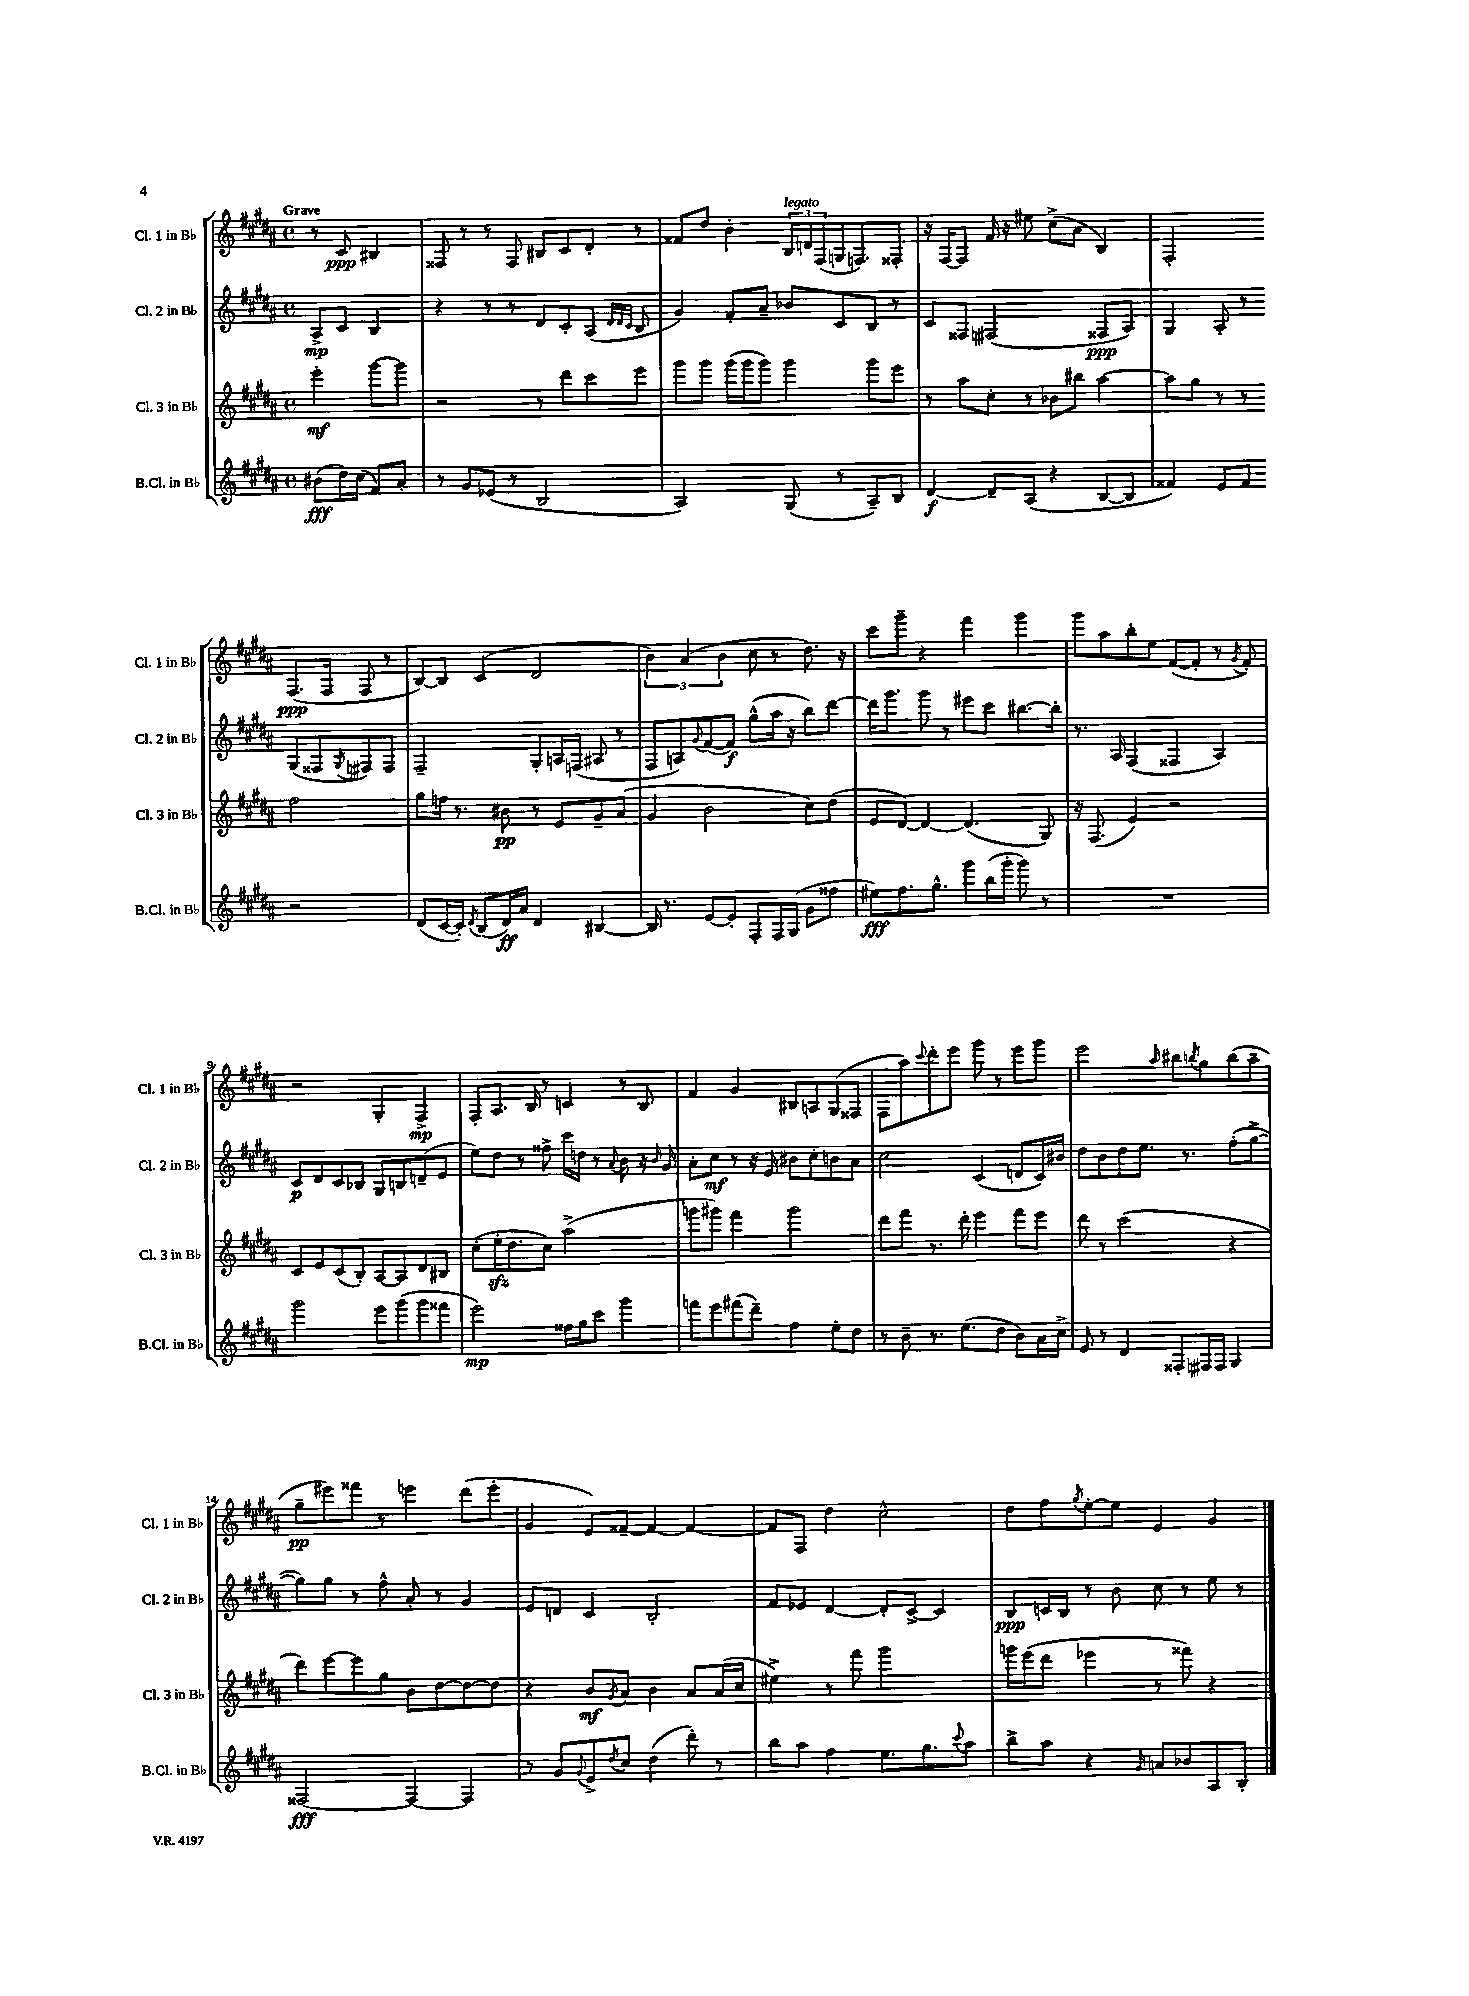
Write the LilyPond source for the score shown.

<<
\new StaffGroup <<
\new Staff = "s0" \with { instrumentName = "Cl. 1 in Bb" shortInstrumentName = "Cl. 1 in Bb" } {
    \clef treble \key b \major \defaultTimeSignature \time 4/4 \partial 2 \tempo "Grave"
    r8 cis'8\ppp bis4 |
    fisis8 r8 r8 fisis8 bis8 cis'8 dis'8-. r8 |
    fisis'8 dis''8 b'4-. \tuplet 3/2 { b16^\markup { \italic "legato" } d'16 fis16( } g16 f8.) fisis8-. |
    r16 fis16~ fis8 fis'16 r16 eis''8 cis''8->( ais'8 b4) |
    fis2-. fis8.\ppp( fis16 fis8 r8 |
    b8~) b8 cis'4( dis'2 |
    \tuplet 3/2 { b'4) ais'4( b'4 } cis''8 r8 dis''8.) r16 |
    cis'''8 gis'''8-- r4 fis'''4 gis'''4 |
    gis'''8 ais''8 b''8-. e''8 fis'8~( fis'8-. r8 \acciaccatura { gis'8 } fis'8-.) |
    r2 gis4-. fis4->\mp |
    fis8-. ais8. b16 r8 c'4 r8 b8 |
    fis'4 gis'4 bis8 a8 gis8( fisis8 |
    fis8 ais''8) \appoggiatura { cis'''8 } dis'''8-. e'''8 gis'''8 r8 e'''8 gis'''8 |
    e'''2 \grace { ais''16 } bis''8 \acciaccatura { b''8 } gis''8 b''8( ais''8-- |
    gis''8--\pp eis'''8) fisis'''8 r8 e'''4 dis'''8( e'''8-. |
    gis'4 e'8) fisis'8~-- fisis'4~ fisis'4~ |
    fisis'8 fis8 dis''4 cis''2-^ |
    dis''8 fis''8 \acciaccatura { gis''8 } e''8~-. e''8 e'4 gis'4 \bar "|." |
}
\new Staff = "s1" \with { instrumentName = "Cl. 2 in Bb" shortInstrumentName = "Cl. 2 in Bb" } {
    \clef treble \key b \major \defaultTimeSignature \time 4/4 \partial 2
    ais8->\mp cis'8 b4 |
    r4 r8 r8 dis'8 cis'8-. ais8( \grace { dis'32 dis'32 cis'32 } b8 |
    gis'4) fis'8-. ais'8-- bes'8 cis'8 b8 r8 |
    cis'8 fisis8 fis2( fisis8\ppp ais8) |
    gis4 ais8-. r8 gis8( fisis8 \acciaccatura { gis8 } fis8) fis8 |
    fis2-- gis8-. a16 f16( ais8 r8 |
    fis8 a8) \appoggiatura { gis'8 } fis'8~( fis'8\f) gis''8-^( ais''16 r16 b''8) dis'''8~ |
    dis'''16 gis'''8. gis'''8 r8 eis'''8 cis'''8 bis''8.~ bis''16-. |
    r8. ais16 fis4( fisis4 ais4) |
    cis'8\p dis'8 cis'8 bes8 gis8 b8 d'8--( e'8 |
    e''8) dis''8 r8 fisis''8-> cis'''16 d''16 r8 \appoggiatura { ais'8 } b'8 r16 \grace { b'16 } gis'16 |
    ais'8-. cis''8\mf r8 r16 e'16 bis'8 cis''8-. b'8 ais'8 |
    cis''2 cis'4( d'8 cis'16) bis'16 |
    dis''8 b'8 dis''8 e''8. r8. fis''8-.( gis''8~-> |
    gis''8) gis''8 r8 fis''8-^ ais'8-. r8 gis'4 |
    e'8 d'8 cis'4 b2-. |
    fis'8 ees'8 dis'4~ dis'8-. cis'8~-> cis'4 |
    b8\ppp c'16 b16 r8 b'8 cis''8 r8 e''8 r8 \bar "|." |
}
\new Staff = "s2" \with { instrumentName = "Cl. 3 in Bb" shortInstrumentName = "Cl. 3 in Bb" } {
    \clef treble \key b \major \defaultTimeSignature \time 4/4 \partial 2
    e'''4-.\mf gis'''8~ gis'''8 |
    r2 r8 dis'''8 cis'''8 e'''8 |
    gis'''8 gis'''8 gis'''16( gis'''16 gis'''8) gis'''4 gis'''8 e'''8 |
    r8 ais''8 cis''8-. r8 bes'8 bis''8 ais''4~ |
    ais''8 gis''8 r8 r8 fis''2 |
    gis''8 f''16 r8. bis'8\pp r8 e'8 gis'8-- ais'8( |
    gis'4 b'2 cis''8) dis''8( |
    e'8 dis'8~) dis'4~ dis'4.( gis8) |
    r16 fis8.( e'4) r2 |
    cis'8 e'8 cis'8( b8-.) ais8~ ais8 dis'8 bis8 |
    cis''8-.( e''16-.\sfz dis''8. cis''8) ais''2->( |
    g'''8 gis'''8) fis'''4 gis'''2 |
    dis'''8 fis'''8 r8. dis'''16-. e'''4 fis'''8 e'''8 |
    dis'''8 r8 cis'''2( r4 |
    dis'''8) e'''8~ e'''8 gis''8 b'8 dis''8~ dis''8~ dis''8 |
    r4 b'8\mf \acciaccatura { gis'8 } ais'8 b'4 ais'8 ais'16( cis''16 |
    eis''4->) r8 fis'''8 gis'''2 |
    g'''16 e'''16( dis'''8 ees'''4 r8 fisis'''8) r4 \bar "|." |
}
\new Staff = "s3" \with { instrumentName = "B.Cl. in Bb" shortInstrumentName = "B.Cl. in Bb" } {
    \clef treble \key b \major \defaultTimeSignature \time 4/4 \partial 2
    bis'8\fff( dis''16) cis''16( fis'8) ais'8-. |
    r8 gis'8 ees'8( r8 b2 |
    ais2) gis8( r8 ais8--) b8 |
    dis'4~\f dis'8-- ais8( r4 b8~ b8 |
    fisis'4) e'8 fisis'8 r2 |
    dis'8( cis'16~ cis'16-.) \acciaccatura { dis'8 } b8( dis'16\ff) ais'16 dis'4 bis4~ |
    bis16 r8. e'8~ e'8-. fis8-. fis16 gis16( gis'8 fisis''8 |
    eis''8\fff) fis''8. gis''8.-^ gis'''8 b''16( gis'''16-. gis'''8) r8 |
    R1 |
    gis'''2 e'''8 gis'''8( gis'''8 fisis'''8 |
    e'''2\mp) fisis''16 gis''16 cis'''8 gis'''4 |
    f'''8 e'''8 fis'''8( dis'''8--) fis''4 e''8-. dis''8 |
    r8 b'8-- r8. e''8.( dis''8 b'8) ais'16 cis''16-> |
    e'8 r8 dis'4 fisis8-. fis16 fis16 gis4 |
    fisis2~\fff fisis4~ fisis4 |
    r8 gis'8 \appoggiatura { gis'8 } e'8-> \acciaccatura { dis''8 } cis''8 dis''4( dis'''8-.) r8 |
    b''8 ais''8 fis''4 e''8. gis''8. \appoggiatura { cis'''8 } ais''8 |
    b''8-> ais''8 r4 \grace { gis'16 } a'8 bes'8 ais8 b8-. \bar "|." |
}
>>
>>
